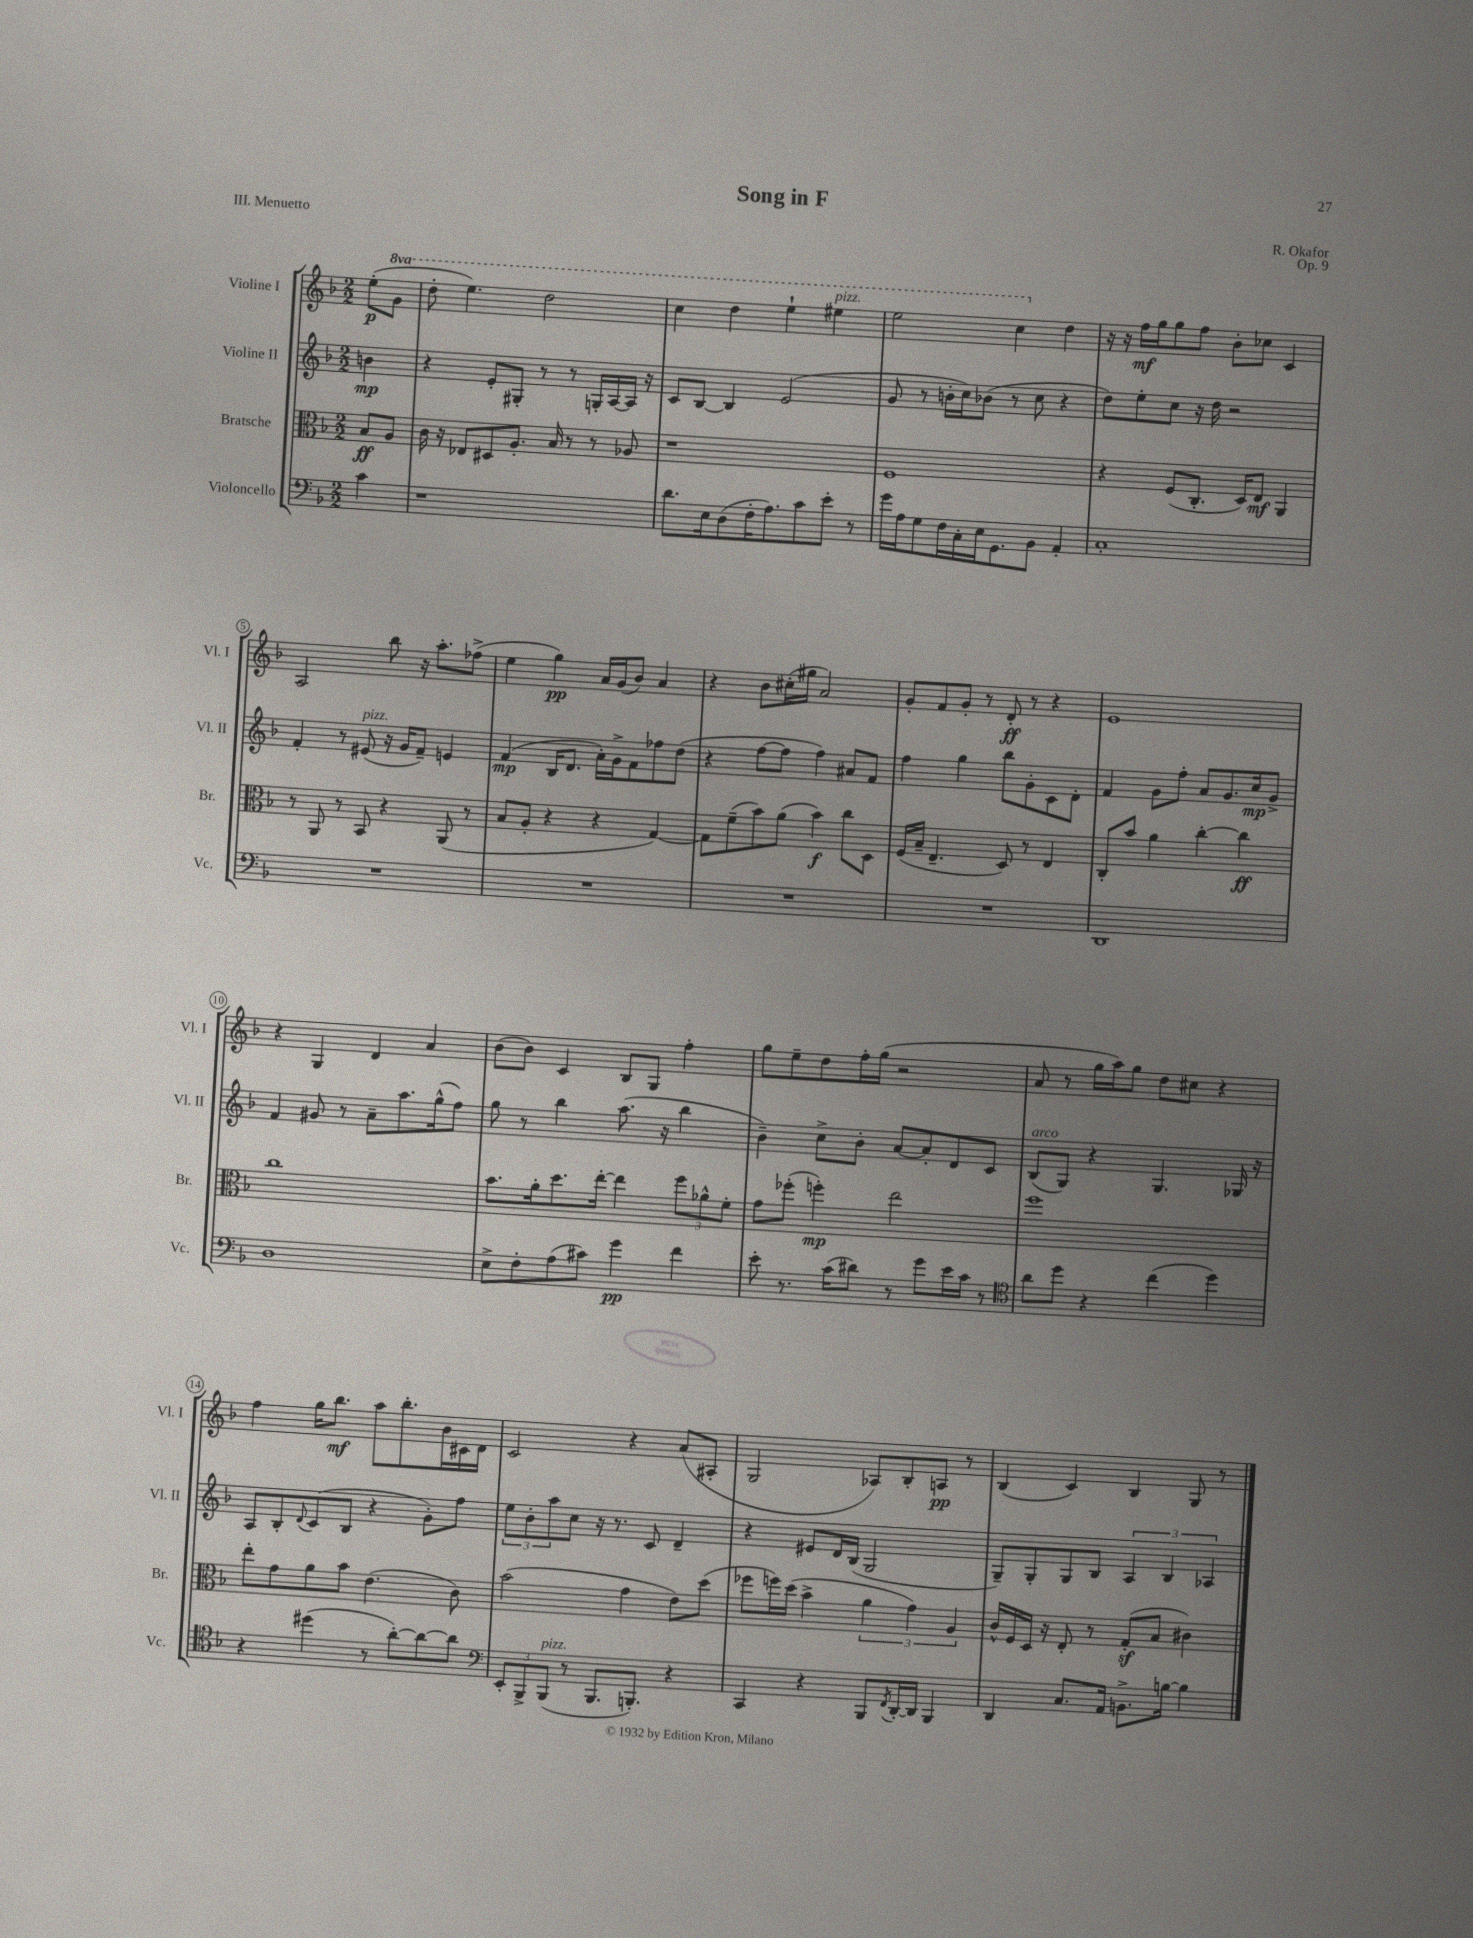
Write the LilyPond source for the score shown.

\header { title = "Song in F" composer = "R. Okafor" opus = "Op. 9" piece = "III. Menuetto" }
<<
\new StaffGroup <<
\new Staff = "s0" \with { instrumentName = "Violine I" shortInstrumentName = "Vl. I" } {
    \clef treble \key f \major \numericTimeSignature \time 2/2 \set Staff.ottavationMarkups = #ottavation-simple-ordinals \partial 4
    e''8-.\p( \ottava #1 g''8 |
    d'''8-. e'''4.) d'''2 |
    c'''4 d'''4 e'''4-! eis'''4^\markup { \italic "pizz." } |
    e'''2 c'''4 \ottava #0 d''4 |
    r16 r16 f''16\mf g''16 g''8 f''8 bes'8-. ces''8 c'4 |
    a2 bes''8 r16 a''8.-. fes''8->( |
    e''4 g''4\pp) a'16 g'16( bes'8) a'4 |
    r4 bes'8 cis''16-.( gis''16 a'2) |
    g'8-. f'8 g'8-. r8 d'8-.\ff r8 r4 |
    e'1 |
    r4 g4 d'4 a'4 |
    bes'8( bes'8) c'4 bes8 g8 f''4-. |
    g''8 e''8-- d''8 f''16-. g''16( r2 |
    a'8 r8 g''16 a''16) g''8 d''8 cis''8 r4 |
    f''4 g''16 bes''8.\mf a''8 bes''8.-. bes'16 cis'16 d'16 |
    c'2 r4 a'8( ais8-. |
    g2 aes8) bes8-. a8\pp r8 |
    bes4( c'4) bes4 g8 r8 \bar "|." |
}
\new Staff = "s1" \with { instrumentName = "Violine II" shortInstrumentName = "Vl. II" } {
    \clef treble \key f \major \numericTimeSignature \time 2/2 \partial 4
    b'4\mp |
    r4 e'8-. gis8-. r8 r8 g16-. a16~ a16 r16 |
    c'8 bes8~ bes4 e'2( |
    g'8 r8 b'16-. c''16) bes'8( r8 c''8 r4 |
    d''8) e''8-. c''8 r16 d''16 r2 |
    f'4-. r8 eis'8^\markup { \italic "pizz." }( r16 g'16 f'8--) e'4 |
    f'4\mp( bes16 d'8. a'16-.) g'16-> f'8 fes''8 d''8( |
    r4 f''8~ f''8 f''4) ais'8 f'8 |
    f''4 g''4 bes''8 g'8-. c'8 d'8-. |
    f'4 g'8 f''8-. a'8 g'8. c''16\mp g'8-> |
    f'4 gis'8 r8 a'8-- a''8. g''16-^( f''8) |
    g''8 r8 bes''4 a''8.( r16 bes''4 |
    bes'4--) c''8-> bes'8-. a'8~ a'8-. d'8 c'8 |
    bes8^\markup { \italic "arco" }( g8) r4 g4. ges16 r16 |
    a8 bes8-. \appoggiatura { d'8 } c'8( bes8 r4 g'8-.) f''8 |
    \tuplet 3/2 { e''8 bes'8-. a''8 } c''8 r16 r8. c'8 d'4-- |
    r4 eis'8 d'16 bes16( g2 |
    g8--) g8-. g8 bes8 \tuplet 3/2 { a4 bes4 aes4 } \bar "|." |
}
\new Staff = "s2" \with { instrumentName = "Bratsche" shortInstrumentName = "Br." } {
    \clef alto \key f \major \numericTimeSignature \time 2/2 \partial 4
    bes8\ff a8 |
    c'16 r16 ees8 dis8 a8.-. bes16 r8 r8 aes8 |
    r1 |
    f1 |
    r4 f8( c8.-. d16) e8\mf a,4 |
    r8 a,8 r8 bes,8 r4 a,8( r8 |
    bes8 a8-. r4 r4 g4~) |
    g8 f'8--( bes'8) a'8( bes'4\f) c''8 d8 |
    f16( bes16-- e4.-- d8) r8 e4 |
    c8-. bes'8 a'4 c''4~-. c''4\ff |
    c''1 |
    bes'8. a'16-. d''8. e''16~-. e''4 \tuplet 3/2 { f''8 aes'8-^ f'8-. } |
    g'8 fes''8-.( f''4-.\mp) e''2 |
    f''1 |
    e''8-. g'8 a'8 bes'8 e'4.( c'8) |
    bes'2( g'4 e'8) d''8( |
    fes''8 f''16) d''16( bes'4-> \tuplet 3/2 { a'4 g'4) a4 } |
    c'16-^ f16 d16 r16 e8-. r8 g8-.\sf( bes8 cis'4) \bar "|." |
}
\new Staff = "s3" \with { instrumentName = "Violoncello" shortInstrumentName = "Vc." } {
    \clef bass \key f \major \numericTimeSignature \time 2/2 \partial 4
    c'4 |
    r1 |
    d'8. e16 d8( f16-. a8.) c'8 e'8-. r8 |
    g'16 a16 g8 f16 c16-. e16 g,8. bes,8 a,4-. |
    c1-. |
    R1 |
    R1 |
    R1 |
    R1 |
    d,1 |
    d1 |
    e8-> f8-. a8( cis'8) g'4\pp f'4 |
    e'8-. r8. c'16( dis'8) r8 g'8 e'16 c'16 r8 |
    \clef tenor a'8 d''8 r4 c''4( d''4) |
    r4 dis''4( r8 a'8~-.) a'8~ a'8 |
    \clef bass \tuplet 3/2 { e,8-. bes,,8-> bes,,8^\markup { \italic "pizz." }( } r8 bes,,8. b,,8.-.) r4 |
    c,4 r4 bes,,8 \acciaccatura { f,8 } d,16~-. d,16 bes,,4 |
    d,4 c8. a,16 b,8.-> b16~ b4 \bar "|." |
}
>>
>>
\layout { \context { \Score \override BarNumber.stencil = #(make-stencil-circler 0.1 0.3 ly:text-interface::print) } }
